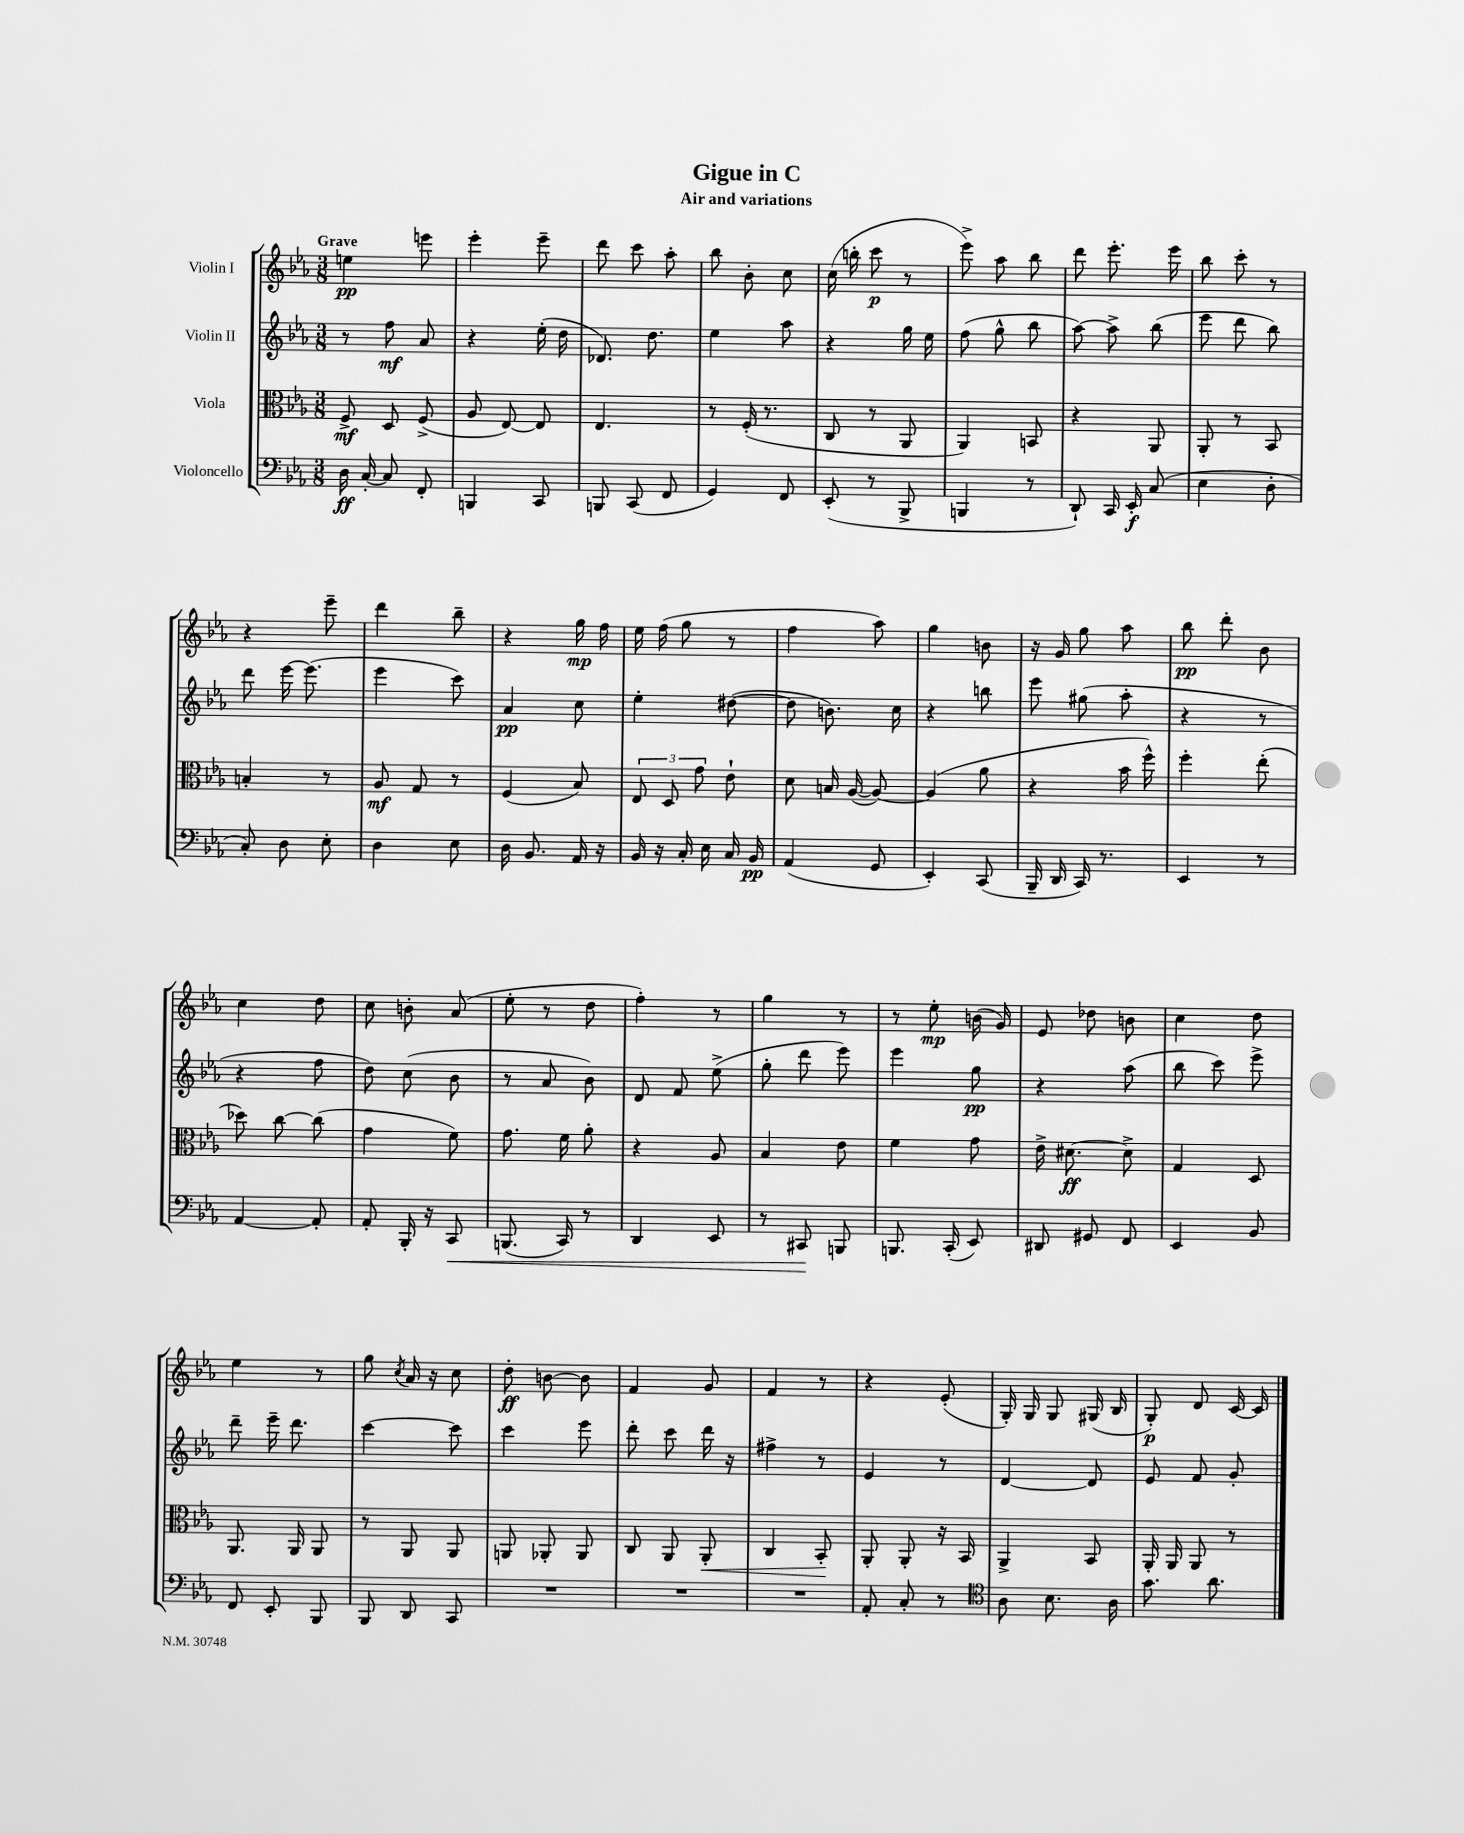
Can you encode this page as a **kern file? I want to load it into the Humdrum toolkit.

**kern	**dynam	**kern	**dynam	**kern	**dynam	**kern	**dynam
*part4	*part4	*part3	*part3	*part2	*part2	*part1	*part1
*staff4	*staff4	*staff3	*staff3	*staff2	*staff2	*staff1	*staff1
*I"Violoncello	*	*I"Viola	*	*I"Violin II	*	*I"Violin I	*
*clefF4	*	*clefC3	*	*clefG2	*	*clefG2	*
*k[b-e-a-]	*	*k[b-e-a-]	*	*k[b-e-a-]	*	*k[b-e-a-]	*
*M3/8	*	*M3/8	*	*M3/8	*	*M3/8	*
=1	=1	=1	=1	=1	=1	=1	=1
!	!	!	!	!	!	!LO:TX:a:B:t=Grave	!
16D\	ff	8F^/	mf	8r	.	4een\	pp
[16C'/	.	.	.	.	.	.	.
8C/]	.	8D/	.	8ff\	mf	.	.
8FF'/	.	(8F^/	.	8a-/	.	8eeen\	.
=2	=2	=2	=2	=2	=2	=2	=2
4BBBn/	.	8A-/	.	4r	.	4eee-'\	.
.	.	[8E-/)	.	.	.	.	.
8CC/	.	8E-/]	.	(16ee-'\	.	8eee-~\	.
.	.	.	.	16dd\	.	.	.
=3	=3	=3	=3	=3	=3	=3	=3
8BBBn/	.	4.E-/	.	8.d-X/)	.	8ddd\	.
(8CC/	.	.	.	.	.	8ccc\	.
.	.	.	.	8.dd\	.	.	.
8FF/	.	.	.	.	.	8aa-'\	.
=4	=4	=4	=4	=4	=4	=4	=4
4GG/)	.	8r	.	4ee-\	.	8bb-\	.
.	.	(16F'/	.	.	.	8b-'\	.
.	.	8.r	.	.	.	.	.
8FF/	.	.	.	8aa-\	.	8cc\	.
=5	=5	=5	=5	=5	=5	=5	=5
(8EE-'/	.	8C/	.	4r	.	(16cc\	.
.	.	.	.	.	.	16bbn'\	.
8r	.	8r	.	.	.	8ccc\	p
8BBB-^/	.	8AA-/	.	16gg\	.	8r	.
.	.	.	.	16ee-\	.	.	.
=6	=6	=6	=6	=6	=6	=6	=6
4BBBn/	.	4AA-/)	.	(8ff\	.	8eee-^\)	.
.	.	.	.	8gg^^\	.	8aa-\	.
8r	.	8BBn/	.	8bb-\	.	8bb-\	.
=7	=7	=7	=7	=7	=7	=7	=7
8DD`/)	.	4r	.	[8aa-\)	.	8ddd\	.
16CC/	.	.	.	8aa-^\]	.	8.eee-'\	.
16EE-'/	f	.	.	.	.	.	.
(8C/	.	8AA-/	.	(8bb-\	.	.	.
.	.	.	.	.	.	16eee-\	.
=8	=8	=8	=8	=8	=8	=8	=8
4E-\	.	8AA-'/	.	8eee-\	.	8bb-\	.
.	.	8r	.	8ddd\	.	8ccc'\	.
8D'\	.	8BB-/	.	8bb-\)	.	8r	.
!!LO:LB:g=z
=9	=9	=9	=9	=9	=9	=9	=9
8C'/)	.	4Bn'/	.	8ddd\	.	4r	.
8D\	.	.	.	[16eee-\	.	.	.
.	.	.	.	(8.eee-\]	.	.	.
8E-'\	.	8r	.	.	.	8eee-~\	.
=10	=10	=10	=10	=10	=10	=10	=10
4D\	.	8A-/	mf	4eee-\	.	4ddd\	.
.	.	8G/	.	.	.	.	.
8E-\	.	8r	.	8ccc\)	.	8bb-~\	.
=11	=11	=11	=11	=11	=11	=11	=11
16D\	.	(4F/	.	4a-/	pp	4r	.
8.BB-/	.	.	.	.	.	.	.
16AA-/	.	8B-/)	.	8cc\	.	16gg\	mp
16r	.	.	.	.	.	16ff\	.
=12	=12	=12	=12	=12	=12	=12	=12
16BB-/	.	12E-/	.	4ee-'\	.	16ee-\	.
16r	.	.	.	.	.	(16ff\	.
.	.	12D/	.	.	.	.	.
16C'/	.	.	.	.	.	8gg\	.
.	.	12g\	.	.	.	.	.
16E-\	.	.	.	.	.	.	.
16C/	.	8e-`\	.	([8dd#X\	.	8r	.
16BB-/	pp	.	.	.	.	.	.
=13	=13	=13	=13	=13	=13	=13	=13
(4AA-/	.	8d\	.	8dd#\]	.	4ff\	.
.	.	16Bn/	.	8.bn\)	.	.	.
.	.	([16A-/	.	.	.	.	.
8GG/	.	8A-/_)	.	.	.	8aa-\)	.
.	.	.	.	16cc\	.	.	.
=14	=14	=14	=14	=14	=14	=14	=14
4EE-'/)	.	(4A-/]	.	4r	.	4gg\	.
(8CC/	.	8a-\	.	8bbn\	.	8bn\	.
=15	=15	=15	=15	=15	=15	=15	=15
16BBB-~/	.	4r	.	8eee-\	.	16r	.
16DD/	.	.	.	.	.	16g/	.
16CC/)	.	.	.	(8gg#X\	.	8gg\	.
8.r	.	.	.	.	.	.	.
.	.	16b-\	.	8aa-'\	.	8aa-\	.
.	.	16ff^^\)	.	.	.	.	.
=16	=16	=16	=16	=16	=16	=16	=16
4EE-/	.	4ff'\	.	4r	.	8bb-\	pp
.	.	.	.	.	.	8ddd'\	.
8r	.	(8ee-'\	.	8r	.	8b-\	.
!!LO:LB:g=z
=17	=17	=17	=17	=17	=17	=17	=17
[4AA-/	.	8dd-X\)	.	4r	.	4cc\	.
.	.	[8cc\	.	.	.	.	.
8AA-'/]	.	(8cc\]	.	8ff\	.	8dd\	.
=18	=18	=18	=18	=18	=18	=18	=18
8AA-'/	.	4g\	.	8dd\)	.	8cc\	.
16BBB-'/	.	.	.	(8cc\	.	8bn'\	.
16r	.	.	.	.	.	.	.
!	!LO:HP:b	!	!	!	!	!	!
8CC/	<	8f\)	.	8b-\	.	(8a-/	.
=19	=19	=19	=19	=19	=19	=19	=19
(8.BBBn/	.	8.g\	.	8r	.	8ee-'\	.
.	.	.	.	8a-/	.	8r	.
16CC/)	.	16f\	.	.	.	.	.
8r	.	8a-'\	.	8b-\)	.	8dd\	.
=20	=20	=20	=20	=20	=20	=20	=20
4DD/	.	4r	.	8d/	.	4ff'\)	.
.	.	.	.	8f/	.	.	.
8EE-/	.	8A-/	.	(8ee-^\	.	8r	.
=21	=21	=21	=21	=21	=21	=21	=21
8r	.	4B-/	.	8gg'\	.	4gg\	.
8CC#X/	.	.	.	8ddd\	.	.	.
8BBBn/	[	8e-\	.	8eee-\)	.	8r	.
=22	=22	=22	=22	=22	=22	=22	=22
8.BBBn/	.	4f\	.	4eee-\	.	8r	.
.	.	.	.	.	.	8ee-'\	mp
(16CC'/	.	.	.	.	.	.	.
8EE-/)	.	8g\	.	8gg\	pp	(16bn\	.
.	.	.	.	.	.	16g/)	.
=23	=23	=23	=23	=23	=23	=23	=23
8DD#X/	.	16e-^\	.	4r	.	8e-/	.
.	.	[8.d#X\	ff	.	.	.	.
8GG#X/	.	.	.	.	.	8dd-X\	.
8FF/	.	8d#^\]	.	(8aa-\	.	8bn\	.
=24	=24	=24	=24	=24	=24	=24	=24
4EE-/	.	4G/	.	8bb-\	.	4cc\	.
.	.	.	.	8ccc\)	.	.	.
8BB-/	.	8D/	.	8eee-^\	.	8dd\	.
!!LO:LB:g=z
=25	=25	=25	=25	=25	=25	=25	=25
8FF/	.	8.AA-/	.	8ddd~\	.	4ee-\	.
8EE-'/	.	.	.	16eee-~\	.	.	.
.	.	16AA-/	.	8.ddd\	.	.	.
8BBB-/	.	8AA-/	.	.	.	8r	.
=26	=26	=26	=26	=26	=26	=26	=26
8BBB-/	.	8r	.	[4ccc\	.	8gg\	.
.	.	.	.	.	.	8qcc/	.
8DD/	.	8AA-/	.	.	.	16a-/	.
.	.	.	.	.	.	16r	.
8CC/	.	8AA-/	.	8ccc\]	.	8cc\	.
=27	=27	=27	=27	=27	=27	=27	=27
4.r	.	8AAn/	.	4ccc\	.	8dd'\	ff
.	.	8AA-X'/	.	.	.	[8bn\	.
.	.	8AA-/	.	8eee-\	.	8b\]	.
=28	=28	=28	=28	=28	=28	=28	=28
4.r	.	8C/	.	8ddd'\	.	4f/	.
.	.	8AA-/	.	8ccc\	.	.	.
!	!	!	!LO:HP:b	!	!	!	!
.	.	8AA-'/	<	16ddd\	.	8g/	.
.	.	.	.	16r	.	.	.
=29	=29	=29	=29	=29	=29	=29	=29
4.r	.	4C/	.	4ff#X^\	.	4f/	.
.	.	8BB-'/	.	8r	.	8r	.
.	.	.	[	.	.	.	.
=30	=30	=30	=30	=30	=30	=30	=30
8AA-'/	.	8AA-'/	.	4e-/	.	4r	.
8C'/	.	8AA-'/	.	.	.	.	.
8r	.	16r	.	8r	.	(8e-'/	.
.	.	16BB-/	.	.	.	.	.
=31	=31	=31	=31	=31	=31	=31	=31
*clefC4	*	*	*	*	*	*	*
8A-\	.	4AA-^/	.	[4d/	.	16G'/)	.
.	.	.	.	.	.	16G/	.
8.B-\	.	.	.	.	.	8G/	.
.	.	8BB-/	.	8d/]	.	(16G#X/	.
16A-\	.	.	.	.	.	16B-/	.
=32	=32	=32	=32	=32	=32	=32	=32
8.g\	.	16AA-'/	.	8e-/	.	8G'/)	p
.	.	16AA-/	.	.	.	.	.
.	.	8AA-/	.	8f/	.	8d/	.
8.a-\	.	.	.	.	.	.	.
.	.	8r	.	8g'/	.	[16c/	.
.	.	.	.	.	.	16c/]	.
==	==	==	==	==	==	==	==
*-	*-	*-	*-	*-	*-	*-	*-
